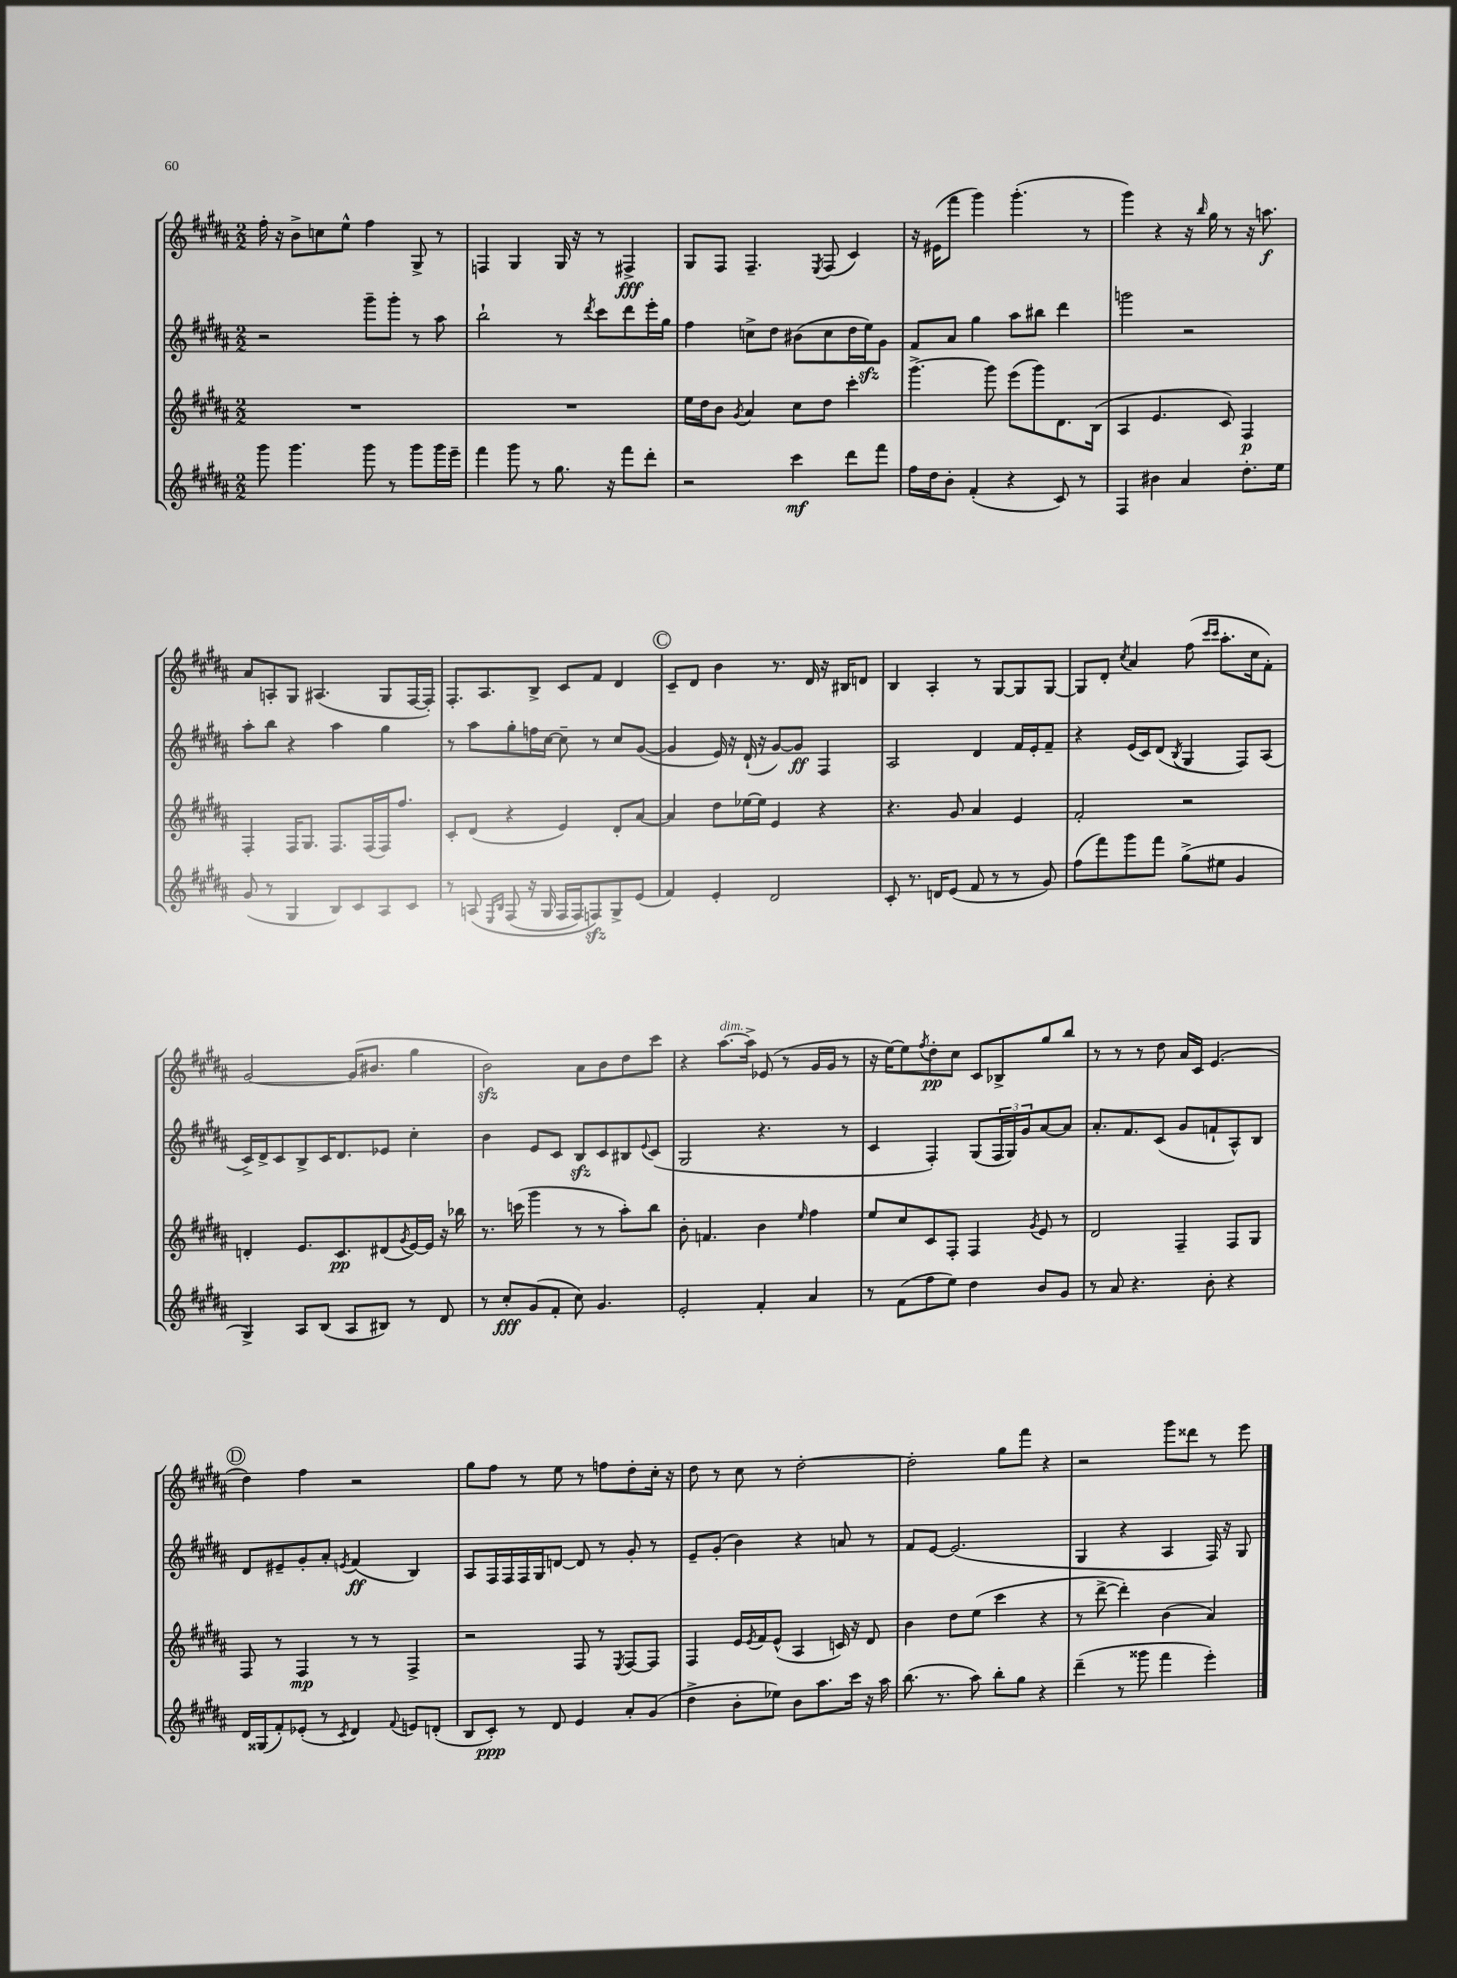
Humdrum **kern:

**kern	**dynam	**kern	**dynam	**kern	**dynam	**kern	**dynam
*part4	*part4	*part3	*part3	*part2	*part2	*part1	*part1
*staff4	*staff4	*staff3	*staff3	*staff2	*staff2	*staff1	*staff1
*clefG2	*	*clefG2	*	*clefG2	*	*clefG2	*
*k[f#c#g#d#a#]	*	*k[f#c#g#d#a#]	*	*k[f#c#g#d#a#]	*	*k[f#c#g#d#a#]	*
*M2/2	*	*M2/2	*	*M2/2	*	*M2/2	*
=56	=56	=56	=56	=56	=56	=56	=56
8ggg#\	.	1r	.	2r	.	16ff#'\	.
.	.	.	.	.	.	16r	.
4.ggg#\	.	.	.	.	.	8b^\L	.
.	.	.	.	.	.	8ccn\	.
.	.	.	.	.	.	8ee^^\J	.
8ggg#\	.	.	.	8ggg#~\L	.	4ff#\	.
8r	.	.	.	8ggg#'\J	.	.	.
8ggg#\L	.	.	.	8r	.	8G#^/	.
16ggg#\L	.	.	.	8aa#\	.	8r	.
16eee~\JJ	.	.	.	.	.	.	.
=57	=57	=57	=57	=57	=57	=57	=57
4fff#\	.	1r	.	2bb`\	.	4Fn/	.
8ggg#\	.	.	.	.	.	4G#/	.
8r	.	.	.	.	.	.	.
8.gg#\	.	.	.	8r	.	16G#/	.
.	.	.	.	.	.	16r	.
.	.	.	.	8qddd#/	.	.	.
.	.	.	.	8ccc#\L	.	8r	.
16r	.	.	.	.	.	.	.
8fff#\L	.	.	.	8ddd#\	.	4F#X^/	fff
8ddd#'\J	.	.	.	16eee'\L	.	.	.
.	.	.	.	16gg#\JJ	.	.	.
=58	=58	=58	=58	=58	=58	=58	=58
2r	.	16ee\LL	.	4ff#\	.	8G#/L	.
.	.	16dd#\J	.	.	.	.	.
.	.	8b\J	.	.	.	8F#/J	.
.	.	8qg#/	.	.	.	.	.
.	.	4a#/	.	8ccn^\L	.	4.F#~/	.
.	.	.	.	8dd#\J	.	.	.
4ccc#\	mf	8cc#\L	.	(8b#X\L	.	.	.
.	.	.	.	.	.	8qE/	.
.	.	8dd#\J	.	8cc\	.	(8F#/	.
8ddd#\L	.	4ccc#'\	.	16dd#\L	.	4c#/)	.
.	.	.	.	16eezz\J)	.	.	.
8fff#\J	.	.	.	8g#\J	.	.	.
=59	=59	=59	=59	=59	=59	=59	=59
16ff#\LL	.	[4.ggg#^\	.	8f#/L	.	16r	.
16dd#\J	.	.	.	.	.	(16e#X\KL	.
8b'\J	.	.	.	8a#/J	.	8fff#\J	.
(4f#'/	.	.	.	4gg#\	.	4ggg#\)	.
.	.	8ggg#\]	.	.	.	.	.
4r	.	(8eee\L	.	8aa#\L	.	(4.ggg#'\	.
.	.	8ggg#\)	.	8bb#X\J	.	.	.
8c#/)	.	8.d#\	.	4ddd#\	.	.	.
8r	.	.	.	.	.	8r	.
.	.	(16B\Jk	.	.	.	.	.
=60	=60	=60	=60	=60	=60	=60	=60
4F#/	.	4A#/	.	2gggn\	.	4ggg#\)	.
4b#X\	.	4.e/	.	.	.	4r	.
4a#/	.	.	.	2r	.	16r	.
.	.	.	.	.	.	16qqbb/	.
.	.	.	.	.	.	16gg#\	.
.	.	8c#/)	.	.	.	8r	.
8.dd#'\L	.	4F#/	p	.	.	16r	.
.	.	.	.	.	.	8.aan\	f
16ee\Jk	.	.	.	.	.	.	.
!!LO:LB:g=z
=61	=61	=61	=61	=61	=61	=61	=61
(8g#/	.	4F#'/	.	8aa#'\L	.	8a#/L	.
8r	.	.	.	8bb\J	.	8An'/	.
4G#/	.	16F#/KL	.	4r	.	8G#/J	.
.	.	8.G#/J	.	.	.	.	.
.	.	.	.	.	.	(4.A#X/	.
8B/L)	.	8.F#/L	.	4aa#\	.	.	.
8c#/	.	.	.	.	.	.	.
.	.	(16F#/L	.	.	.	.	.
8A#/	.	16F#/J)	.	4gg#\	.	8G#/L	.
.	.	8.ff#/J	.	.	.	.	.
8c#/J	.	.	.	.	.	[16F#/L	.
.	.	.	.	.	.	16F#'/JJ])	.
=62	=62	=62	=62	=62	=62	=62	=62
8r	.	8c#'/L	.	8r	.	8.F#'/L	.
(8An/	.	(8d#/J	.	8aa#\L	.	.	.
.	.	.	.	.	.	8.A#/	.
16qqE/LL	.	.	.	.	.	.	.
16qqB/JJ	.	.	.	.	.	.	.
(8F#/	.	4r	.	8gg#'\	.	.	.
16r	.	.	.	16ffn\L	.	8B^/J	.
16G#/	.	.	.	[16cc#\JJ	.	.	.
16F#/LL	.	4e/)	.	8cc#~\]	.	8c#/L	.
16F#/J)	.	.	.	.	.	.	.
8Fnzz/)	.	.	.	8r	.	8f#/J	.
8G#^/	.	8d#'/L	.	8cc#/L	.	4d#/	.
(8e/J	.	[8a#/J	.	([8g#/J	.	.	.
!!LO:REH:place=s1:t=C
=63	=63	=63	=63	=63	=63	=63	=63
4f#/)	.	4a#/]	.	4g#/]	.	8c#~/L	.
.	.	.	.	.	.	8d#/J	.
4e'/	.	8dd#\L	.	16e/)	.	4b\	.
.	.	.	.	16r	.	.	.
.	.	[16ee-X\L	.	(16d#`/	.	.	.
.	.	16ee-\JJ]	.	16r	.	.	.
2d#/	.	4e/	.	[8g#/L)	.	8.r	.
.	.	.	.	8g#/J]	ff	.	.
.	.	.	.	.	.	16d#/	.
.	.	4r	.	4F#/	.	16r	.
.	.	.	.	.	.	16B#X/KL	.
.	.	.	.	.	.	8dn/J	.
=64	=64	=64	=64	=64	=64	=64	=64
8c#'/	.	4.r	.	2A#/	.	4B/	.
8.r	.	.	.	.	.	.	.
.	.	.	.	.	.	4A#'/	.
16dn/KL	.	.	.	.	.	.	.
(8e/J	.	8g#/	.	.	.	.	.
8f#/	.	4a#/	.	4d#/	.	8r	.
8r	.	.	.	.	.	[8G#/L	.
8r	.	4e/	.	16f#/LL	.	8G#/]	.
.	.	.	.	16e'/J	.	.	.
8g#/)	.	.	.	8f#~/J	.	[8G#/J	.
=65	=65	=65	=65	=65	=65	=65	=65
(8ff#\L	.	2f#'/	.	4r	.	8G#/L]	.
8fff#\)	.	.	.	.	.	8d#'/J	.
.	.	.	.	.	.	8qcc#/	.
8ggg#\	.	.	.	(16e/LL	.	4a#/	.
.	.	.	.	16c#/J)	.	.	.
8fff#\J	.	.	.	(8d#/J	.	.	.
.	.	.	.	8qB/	.	.	.
(8gg#^\L	.	2r	.	4G#/	.	(8ff#\	.
.	.	.	.	.	.	16qqccc#/LL	.
.	.	.	.	.	.	16qqccc#/JJ	.
8ee#X\J	.	.	.	.	.	8.aa#'\L	.
4g#/	.	.	.	8F#/L)	.	.	.
.	.	.	.	.	.	16cc#\k	.
.	.	.	.	(8A#/J	.	8f#'\J)	.
!!LO:LB:g=z
=66	=66	=66	=66	=66	=66	=66	=66
4G#^/)	.	4dn'/	.	16c#^/LL)	.	[2g#/	.
.	.	.	.	16d#^/J	.	.	.
.	.	.	.	8c#/	.	.	.
8A#/L	.	8.e/L	.	8B^/	.	.	.
(8B/J	.	.	.	16c#/K	.	.	.
.	.	8.c#/	pp	8.d#/	.	.	.
8A#/L	.	.	.	.	.	(16g#/KL]	.
.	.	.	.	.	.	8.b#X/J	.
8B#X/J)	.	(8d#X/	.	8e-X/J	.	.	.
.	.	8qg#/	.	.	.	.	.
8r	.	[16e/L)	.	4cc#'\	.	4gg#\	.
.	.	16e/JJ]	.	.	.	.	.
8d#/	.	16r	.	.	.	.	.
.	.	16bb-X\	.	.	.	.	.
=67	=67	=67	=67	=67	=67	=67	=67
8r	.	8.r	.	4b\	.	2bzz\)	.
8cc#'/L	fff	.	.	.	.	.	.
.	.	(16cccn\	.	.	.	.	.
(8g#/	.	4ggg#\	.	8e/L	.	.	.
8f#'/J	.	.	.	8c#/J	.	.	.
8cc#\)	.	8r	.	8Bzz/L	.	8a#\L	.
4.g#/	.	8r	.	8c#/	.	8b\	.
.	.	8aa#'\L)	.	8B#X/	.	8dd#\	.
.	.	.	.	8qqe/	.	.	.
.	.	8bb\J	.	(8c#/J	.	8ccc#\J	.
=68	=68	=68	=68	=68	=68	=68	=68
2e'/	.	8b'\	.	2G#/	.	4r	.
.	.	4.fn/	.	.	.	.	.
!	!	!	!	!	!	!LO:TX:a:i:t=dim.	!
.	.	.	.	.	.	[8.aa#\L	.
.	.	.	.	.	.	16aa#^\Jk]	.
4f#'/	.	4b\	.	4.r	.	(8e-X/	.
.	.	.	.	.	.	8r	.
.	.	16qqee/	.	.	.	.	.
4a#/	.	4ff#\	.	.	.	16g#/LL	.
.	.	.	.	.	.	16g#/JJ	.
.	.	.	.	8r	.	8r	.
=69	=69	=69	=69	=69	=69	=69	=69
8r	.	8ee/L	.	4c#/	.	16r	.
.	.	.	.	.	.	[16ee\KL)	.
(8f#\L	.	8cc#/	.	.	.	8ee\]	.
.	.	.	.	.	.	8qff#/	.
8ff#\	.	8c#/	.	4F#'/)	.	8dd#'\	pp
8ee\J)	.	8F#'/J	.	.	.	8cc#\J	.
4dd#\	.	4F#/	.	(8G#/L	.	8c#/L	.
.	.	.	.	24F#/L	.	8B-X^/	.
.	.	.	.	24G#/)	.	.	.
.	.	.	.	24g#/J	.	.	.
.	.	8qg#/	.	.	.	.	.
8b/L	.	8e/	.	[8a#/	.	8gg#/	.
8g#/J	.	8r	.	8a#/J]	.	8bb/J	.
=70	=70	=70	=70	=70	=70	=70	=70
8r	.	2d#/	.	8.a#'/L	.	8r	.
8a#/	.	.	.	.	.	8r	.
.	.	.	.	8.f#/	.	.	.
4.r	.	.	.	.	.	8r	.
.	.	.	.	(8c#/J	.	8dd#\	.
.	.	4F#~/	.	8g#/L	.	16a#/LL	.
.	.	.	.	.	.	16c#/JJ	.
8b'\	.	.	.	8fn`/	.	(4.e/	.
4r	.	8F#/L	.	8A#^^/)	.	.	.
.	.	8G#/J	.	8B/J	.	.	.
!!LO:LB:g=z
!!LO:REH:place=s1:t=D
=71	=71	=71	=71	=71	=71	=71	=71
16d#/LL	.	8F#/	.	8d#/L	.	4dd#\)	.
(16G##X/J	.	.	.	.	.	.	.
8f#'/)	.	8r	.	8e#X~/	.	.	.
(8e-X'/J	.	4F#/	mp	8g#'/	.	4ff#\	.
8r	.	.	.	8a#'/J	.	.	.
8qc#/	.	.	.	8qen/	.	.	.
4d#/)	.	8r	.	(4f#/	ff	2r	.
.	.	8r	.	.	.	.	.
8qqf#/	.	.	.	.	.	.	.
8en/L	.	4F#^/	.	4B/)	.	.	.
(8dn'/J	.	.	.	.	.	.	.
=72	=72	=72	=72	=72	=72	=72	=72
8B/L	.	2r	.	8A#/L	.	8gg#\L	.
8c#'/J)	ppp	.	.	16F#/L	.	8ff#\J	.
.	.	.	.	16F#/	.	.	.
8r	.	.	.	16F#/	.	8r	.
.	.	.	.	16G#/J	.	.	.
8d#/	.	.	.	[8dn/J	.	8ee\	.
4e/	.	8F#/	.	8d/]	.	8r	.
.	.	8r	.	8r	.	8ffn\L	.
.	.	8qE/	.	.	.	.	.
8a#'/L	.	[8F#/L	.	8g#'/	.	8dd#'\	.
(8g#/J	.	8F#/J]	.	8r	.	16cc#'\Jk	.
.	.	.	.	.	.	16r	.
=73	=73	=73	=73	=73	=73	=73	=73
4dd#^\	.	4F#/	.	8e~/L	.	8dd#\	.
.	.	.	.	(8g#'/J	.	8r	.
8b'\L	.	16e/LL	.	4b\)	.	8cc#\	.
.	.	8qe/	.	.	.	.	.
.	.	16f#/J	.	.	.	.	.
8ee-X\J)	.	(8e^^/J	.	.	.	8r	.
8b\L	.	4A#/	.	4r	.	[2dd#'\	.
8.aa#\	.	.	.	.	.	.	.
.	.	16cn/)	.	8an/	.	.	.
16ccc#\Jk	.	16r	.	.	.	.	.
16r	.	8d#/	.	8r	.	.	.
16aa#\	.	.	.	.	.	.	.
=74	=74	=74	=74	=74	=74	=74	=74
(8.bb\	.	4b\	.	8f#/L	.	2dd#'\]	.
.	.	.	.	[8e/J	.	.	.
8.r	.	.	.	.	.	.	.
.	.	8dd#\L	.	(2.e/]	.	.	.
8aa#\)	.	(8ee\J	.	.	.	.	.
8bb'\L	.	4ccc#\	.	.	.	8gg#\L	.
8gg#\J	.	.	.	.	.	8fff#\J	.
4r	.	4r	.	.	.	4r	.
=75	=75	=75	=75	=75	=75	=75	=75
(4ddd#~\	.	8r	.	4G#/	.	2r	.
.	.	[8ddd#^\	.	.	.	.	.
8r	.	4ddd#'\])	.	4r	.	.	.
8ggg##X\	.	.	.	.	.	.	.
4fff#\	.	(4b\	.	4A#/	.	8ggg#\L	.
.	.	.	.	.	.	8ddd##X\J	.
4eee'\)	.	4a#/)	.	16F#/)	.	8r	.
.	.	.	.	16r	.	.	.
.	.	.	.	8G#/	.	8eee\	.
==	==	==	==	==	==	==	==
*-	*-	*-	*-	*-	*-	*-	*-
